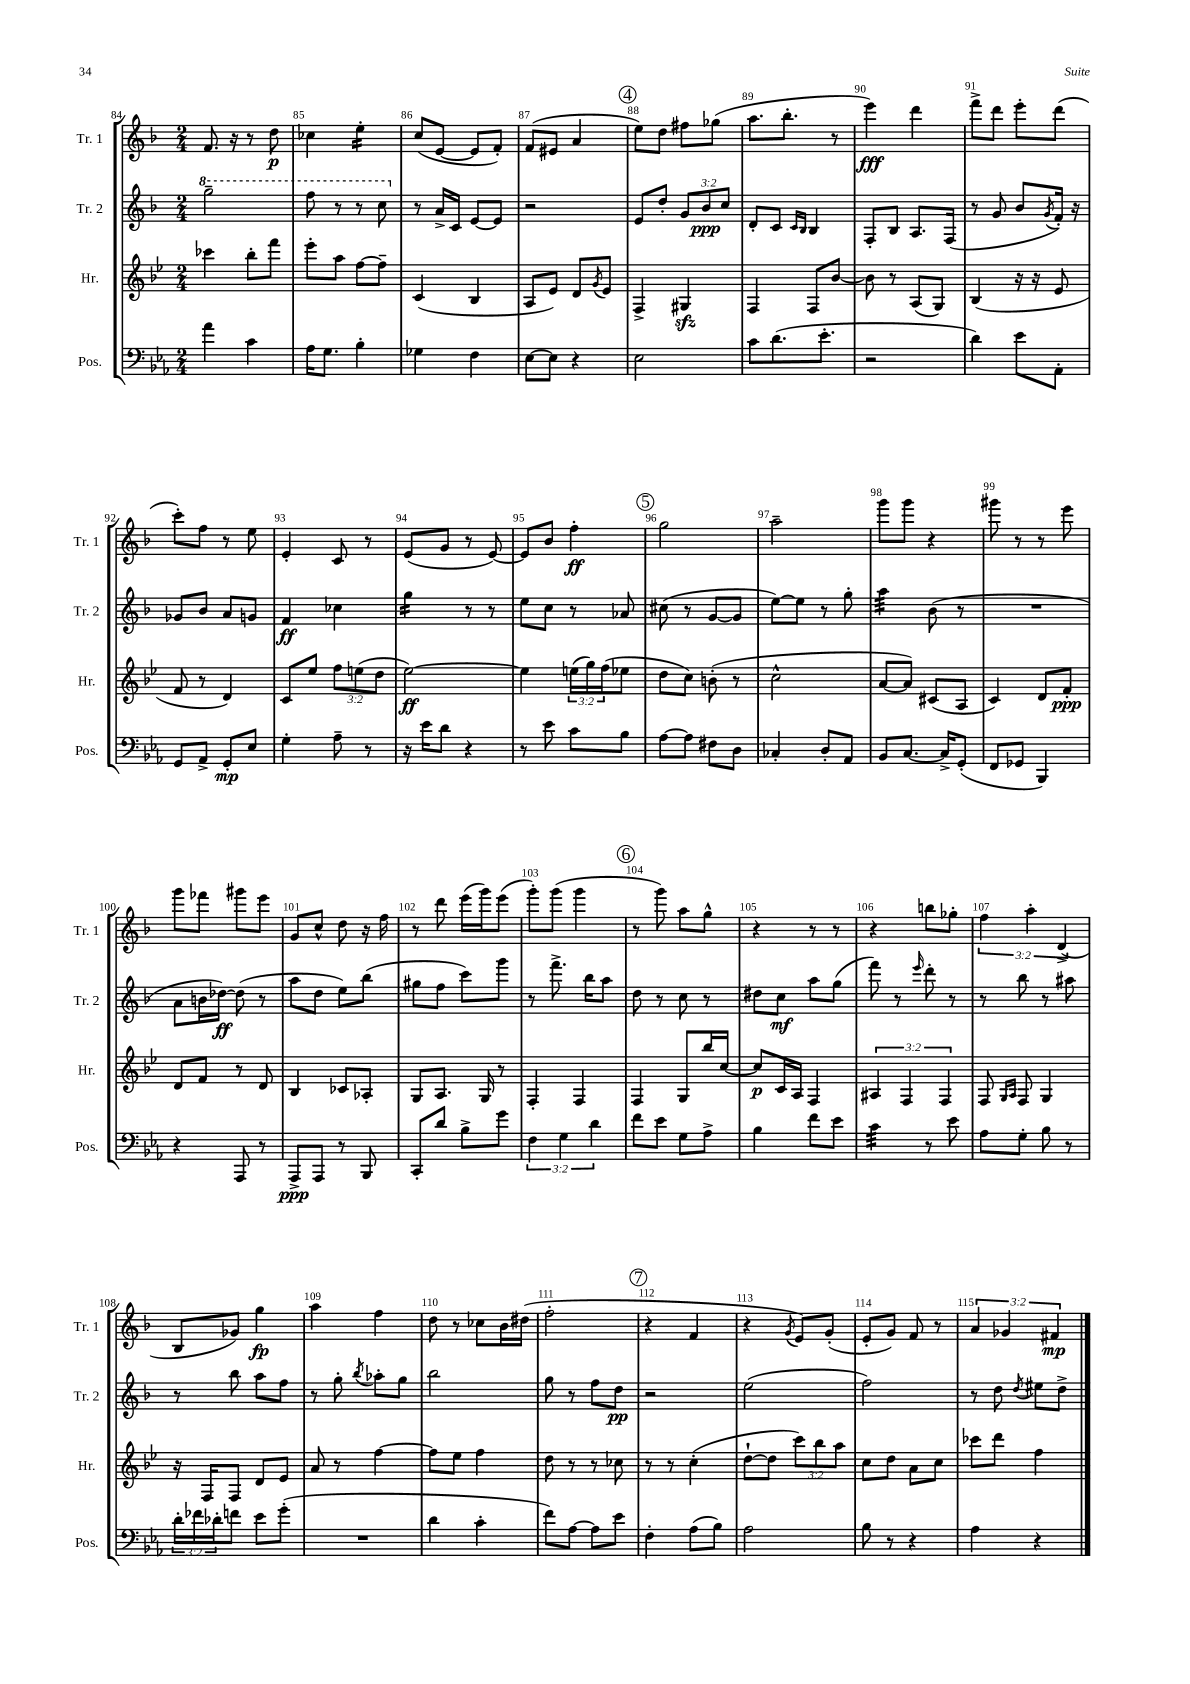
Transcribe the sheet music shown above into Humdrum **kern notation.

**kern	**kern	**kern	**kern
*staff4	*staff3	*staff2	*staff1
*clefF4	*clefG2	*clefG2	*clefG2
*k[b-e-a-]	*k[b-e-]	*k[b-]	*k[b-]
*M2/4	*M2/4	*M2/4	*M2/4
4a-	4ccc-	2ggg~	8.f
.	.	.	16r
4c	8bb-'	.	8r
.	8fff	.	8dd
=	=	=	=
16A-	8eee-'	8fff	4cc-
8.G	.	.	.
.	8aa	8r	.
4B-'	[8ff	8r	4ee'
.	8ff~]	8ccc	.
=	=	=	=
4G-	(4c	8r	(8cc
.	.	16a^	[8e
.	.	16c	.
4F	4B-	[8e	8e]
.	.	8e]	8f')
=	=	=	=
[8E-	8A	2r	(8f
8E-]	8e-)	.	8e#
4r	8d	.	4a
.	8qg	.	.
.	8e-	.	.
=	=	=	=
2E-	4F^	8e	8ee)
.	.	8dd'	8dd
.	4G#	12g	8ff#
.	.	12b-	.
.	.	.	(8gg-
.	.	12cc	.
=	=	=	=
8c	4F	8d'	8.aa
(8.d	.	8c	.
.	.	.	8.bb-'
.	.	16qqc	.
.	.	16qqB-	.
.	8F	4B-	.
8.e-'	.	.	.
.	[8b-	.	8r
=	=	=	=
2r	8b-]	8F'	4eee)
.	8r	8B-	.
.	(8A	8.A	4ddd
.	8G)	.	.
.	.	(16F	.
=	=	=	=
4d)	(4B-	8r	8fff^
.	.	8g	8ddd
8e-	16r	8b-	8eee'
.	16r	.	.
.	.	8qg	.
8AA-'	8e-	16f')	(8ddd
.	.	16r	.
=	=	=	=
8GG	8f	8g-	8ccc')
8AA-^	8r	8b-	8ff
8GG'	4d)	8a	8r
8E-	.	8g	8ee
=	=	=	=
4G'	8c	4f	4e'
.	8ee-	.	.
8A-~	12ff	4cc-	8c
.	(12ee	.	.
8r	.	.	8r
.	12dd	.	.
=	=	=	=
16r	[2ee-)	4gg	(8e
16e-	.	.	.
8d	.	.	8g
4r	.	8r	8r
.	.	8r	[8e)
=	=	=	=
8r	4ee-]	8ee	8e]
8e-	.	8cc	8b-
8c	(24ee	8r	4ff'
.	24gg)	.	.
.	(24ff	.	.
8B-	8ee-	8a-	.
=	=	=	=
[8A-	8dd	(8cc#	2gg
8A-]	8cc)	8r	.
8F#	(8b'	[8g	.
8D	8r	8g]	.
=	=	=	=
4C-'	2cc^^	[8ee)	2aa~
.	.	8ee]	.
8D'	.	8r	.
8AA-	.	8gg'	.
=	=	=	=
8BB-	[8a	4aa	8ggg
[8.C	8a])	.	8ggg
.	(8c#	(8b-	4r
16C^]	.	.	.
(8GG'	8A	8r	.
=	=	=	=
8FF	4c)	2r	8ggg#
8GG-	.	.	8r
4BBB-)	8d	.	8r
.	8f'	.	8eee
=	=	=	=
4r	8d	8a	8ggg
.	8f	16b	8fff-
.	.	[16dd-)	.
8AAA-	8r	(8dd-]	8ggg#
8r	8d	8r	8eee
=	=	=	=
8AAA-^	4B-	8aa	8g
8AAA-	.	8dd	8cc^^
8r	8c-	8ee)	8dd
8BBB-	8A-'	(8bb-	16r
.	.	.	16ff
=	=	=	=
8CC'	8G	8gg#	8r
8d	8.A	8ff	8ddd
8B-^	.	8ccc)	(16eee
.	16G	.	16ggg)
8g	8r	8ggg	(8eee
=	=	=	=
6F	4F'	8r	8ggg')
.	.	8.fff^	(8ggg
6G	.	.	.
.	4F	.	4ggg
.	.	16bb-	.
6d	.	.	.
.	.	8aa	.
=	=	=	=
8f	4F	8dd	8r
8e-	.	8r	8ggg)
8G	8G	8cc	8aa
8A-^	16bb-	8r	8gg^^
.	[16cc	.	.
=	=	=	=
4B-	8cc]	8dd#	4r
.	16c	8cc	.
.	16A	.	.
8f	4F	8aa	8r
8e-	.	(8gg	8r
=	=	=	=
4c	6A#	8fff)	4r
.	.	8r	.
.	6F	.	.
.	.	16qqeee	.
8r	.	8ddd'	8bb
.	6F	.	.
8e-	.	8r	8gg-'
=	=	=	=
8A-	8F	8r	6ff
.	16qqG	.	.
.	16qqA	.	.
8G'	8F	8bb-	.
.	.	.	6aa'
8B-	4G	8r	.
.	.	.	(6d^
8r	.	8aa#	.
=	=	=	=
24d'	16r	8r	8B-
24f-	.	.	.
.	16F	.	.
24d-'	.	.	.
8f	8F	8bb-	8g-)
8e-	8d	8aa	4gg
(8g'	8e-	8ff	.
=	=	=	=
2r	8a	8r	4aa
.	8r	8gg'	.
.	.	8qbb-	.
.	[4ff	8aa-'	4ff
.	.	8gg	.
=	=	=	=
4d	8ff]	2bb-	8dd
.	8ee-	.	8r
4c'	4ff	.	8cc-
.	.	.	16b-
.	.	.	(16dd#
=	=	=	=
8f)	8dd	8gg	2ff'
[8A-	8r	8r	.
8A-]	8r	8ff	.
8e-	8cc-	8dd	.
=	=	=	=
4F'	8r	2r	4r
.	8r	.	.
(8A-	(4cc'	.	4f
8B-)	.	.	.
=	=	=	=
2A-	[8dd`	(2ee	4r
.	8dd]	.	.
.	.	.	8qg
.	12ccc)	.	8e)
.	12bb-	.	.
.	.	.	(8g'
.	12aa	.	.
=	=	=	=
8B-	8cc	2ff)	8e'
8r	8dd	.	8g)
4r	8a	.	8f
.	8cc	.	8r
=	=	=	=
4A-	8ccc-	8r	6a
.	8ddd	8dd	.
.	.	.	6g-
.	.	8qdd	.
4r	4ff	8ee#	.
.	.	.	6f#
.	.	8dd^	.
==	==	==	==
*-	*-	*-	*-
